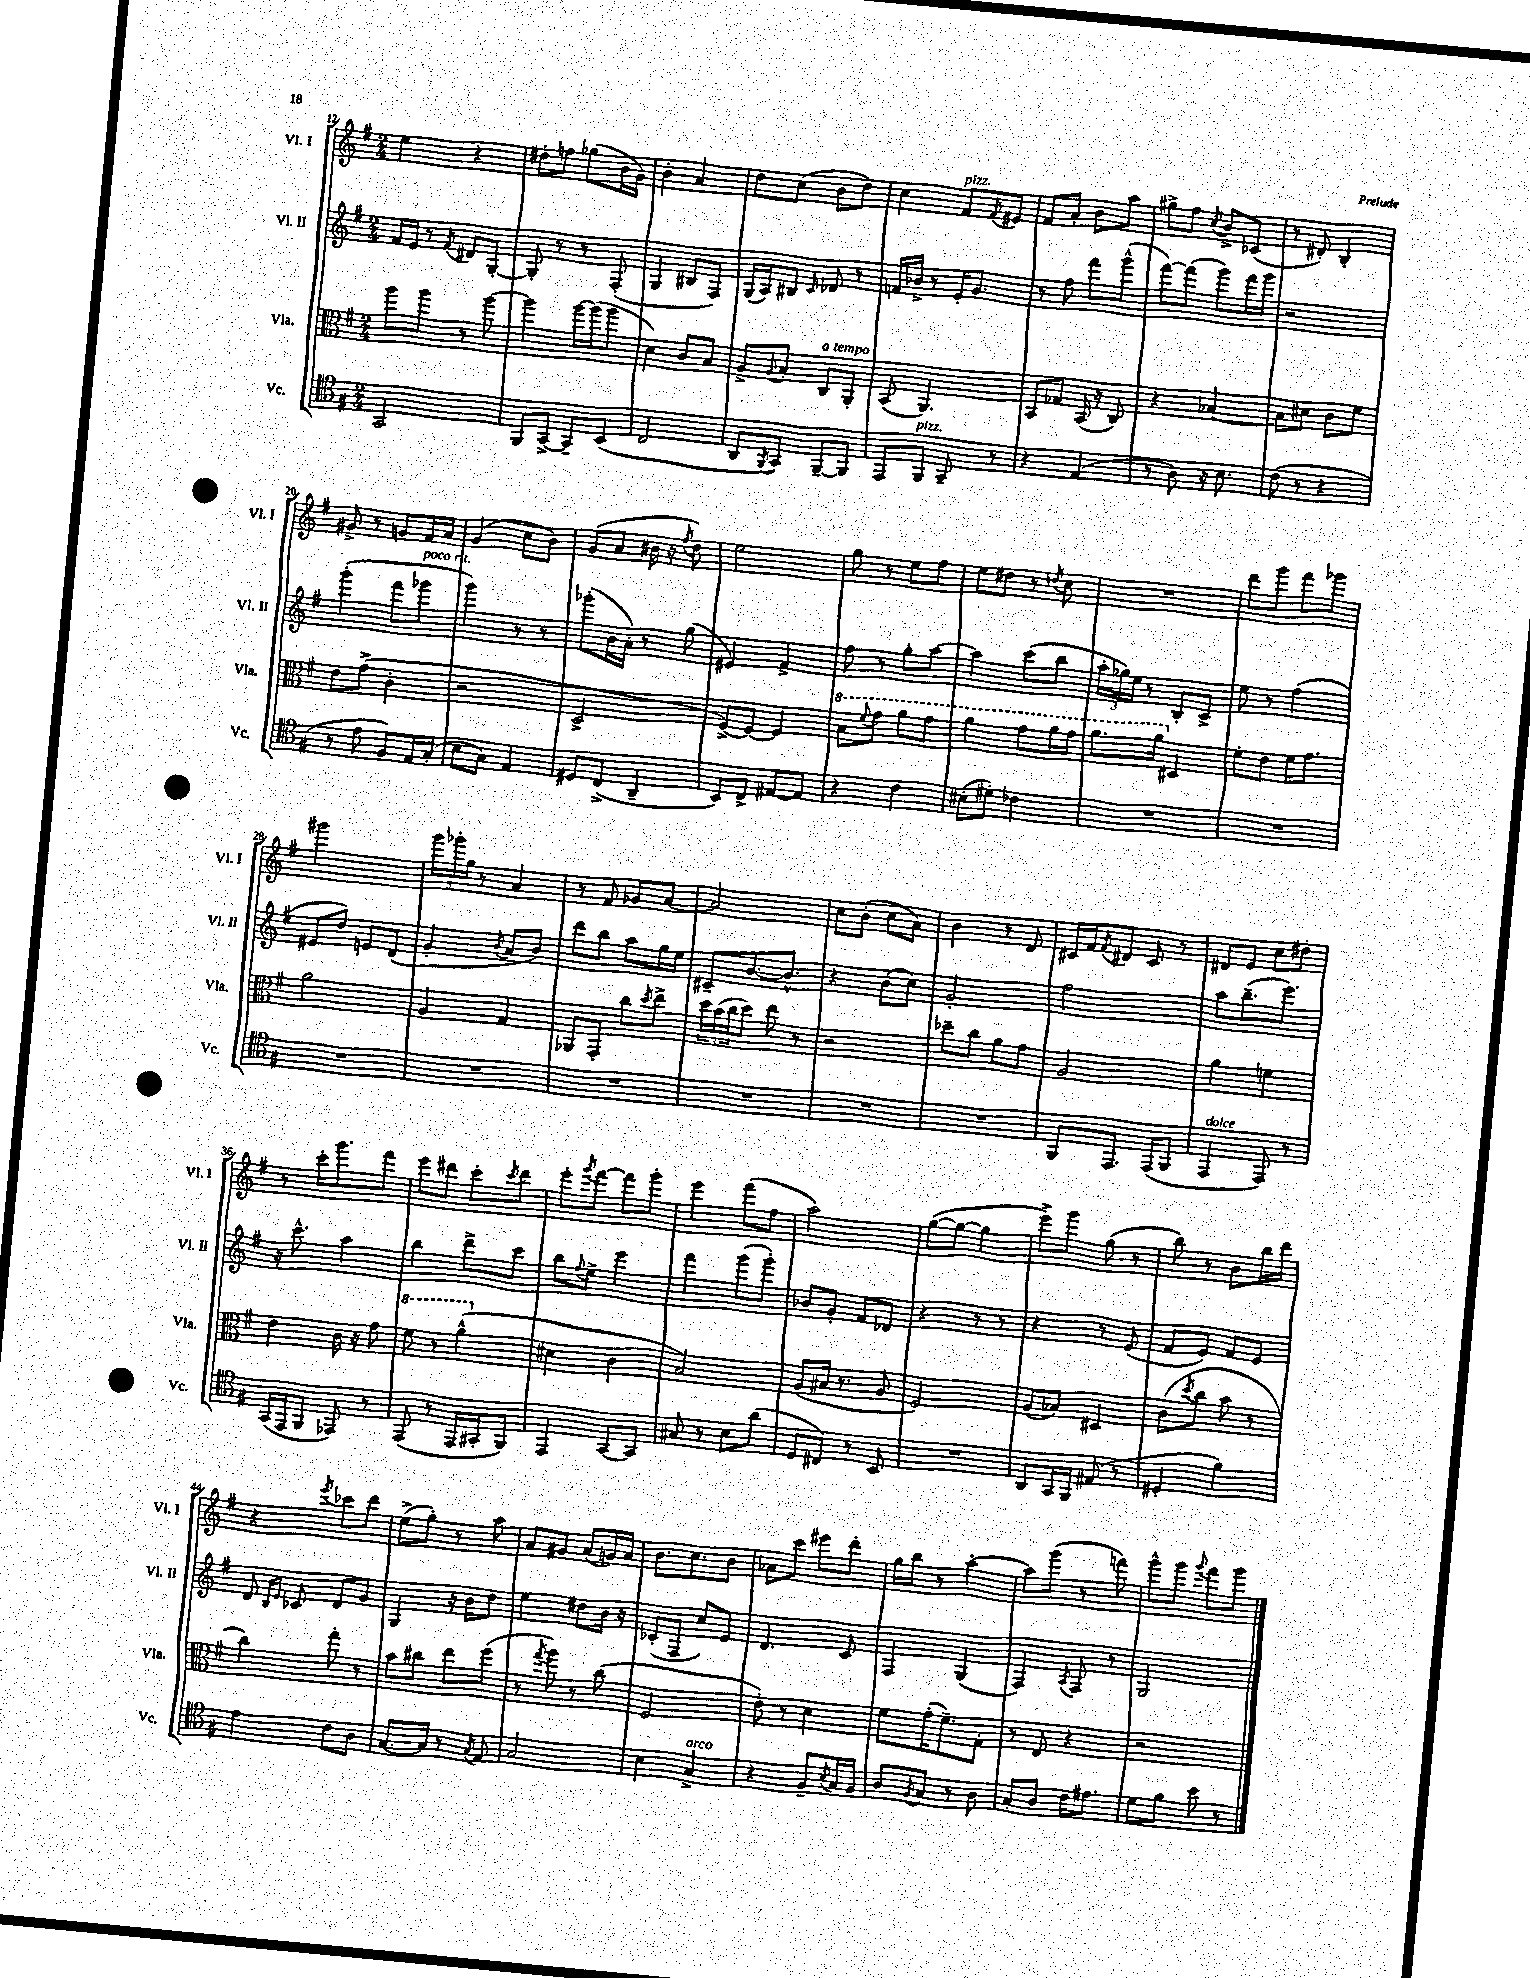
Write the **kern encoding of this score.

**kern	**kern	**kern	**kern
*part4	*part3	*part2	*part1
*staff4	*staff3	*staff2	*staff1
*I"Vc.	*I"Vla.	*I"Vl. II	*I"Vl. I
*I'Vc.	*I'Vla.	*I'Vl. II	*I'Vl. I
*clefC4	*clefC3	*clefG2	*clefG2
*k[f#]	*k[f#]	*k[f#]	*k[f#]
*M2/4	*M2/4	*M2/4	*M2/4
=12	=12	=12	=12
2GG/	8aa\L	16f#/LL	4ee\
.	.	16e/JJ	.
.	8aa\J	8r	.
.	.	8qf#/	.
.	8r	8d#X/L	4r
.	[8aa\	[8G'/J	.
=13	=13	=13	=13
8FF#/L	4aa\]	8G'/]	8dd#X'\L
[8GG^/J	.	8r	8ffn\J
8GG~/L]	[16aa\LL	8r	(8gg-X\L
.	(16aa\J]	.	.
(8BB/J	8aa\J	(8F#'/	16b\L
.	.	.	16g\JJ)
=14	=14	=14	=14
2C/	4d\)	4G/	4b'\
.	8c/L	8B#X/L	4a/
.	8B/J	8F#/J)	.
=15	=15	=15	=15
8AA/L	8A^/L	(16G/LL	8dd\L
.	.	16A/J)	.
8qFF#/	8qqA/	.	.
8GG/J)	8B'/J	8B#X/J	(8cc\J
.	.	16qqc/	.
!	!LO:TX:a:i:t=a tempo	!	!
[8FF#~/L	8C/L	8d-X/	8b\L
8FF#/J]	8AA'/J	8r	8dd\J)
=16	=16	=16	=16
8EE/L	(8BB/	16fn/LL	4cc\
.	.	16b-X^/JJ	.
!LO:TX:a:i:t=pizz.	!	!	!
8FF#/J	4.AA/)	8r	.
!	!	!	!LO:TX:a:i:t=pizz.
8GG~/	.	16e'/KL	8f#/L
.	.	8.g/J	.
.	.	.	8qf#/
8r	.	.	8e#X/J
=17	=17	=17	=17
4r	8BB/L	8r	8f#/L
.	8G-X/J	8ff#\	8a'/J
(4E/	(16BB/	8fff#\L	8b\L
.	16r	.	.
.	8C/)	(8ggg^^\J	8aa\J
=18	=18	=18	=18
8r	4r	[8fff#\L)	8gg#X^\L
8A\)	.	(8fff#\J]	8ff#\J
.	.	.	8qcc/
16r	[4B-X/	8ggg\L)	8b^/L
8.B\	.	.	.
.	.	16fff#\L	(8c-X/J
.	.	16ggg\JJ	.
=19	=19	=19	=19
(8c\	8B-\L]	2r	8r
8r	8d#X\J	.	8d#X'/)
4r	8c\L	.	4B'/
.	8f#\J	.	.
!!LO:LB:g=z
=20	=20	=20	=20
8r	8e\L	(4ggg'\	8g#X^/
8e\	(8g^\J	.	8r
8F#/L)	4c'\	8fff#\L	8gn/L
!	!	!LO:TX:a:i:t=poco rit.	!
16E/L	.	8ggg-X\J	16f#/L
(16G'/JJ	.	.	16a/JJ
=21	=21	=21	=21
8B\L	2r	4ggg\)	(4g/
8G\J)	.	.	.
4E/	.	8r	8cc\L
.	.	8r	8b\J)
=22	=22	=22	=22
8D#X/L	2D^/	(8ggg-X'\L	(8g/L
(8C^/J	.	16b\L	8a/J
.	.	16a'\JJ)	.
4AA~/	.	8r	16b#X\
.	.	.	16r
.	.	.	8qff#/
.	.	(8gg\	8dd\)
=23	=23	=23	=23
8BB/L)	[8F#^/L)	4e#X/)	2ee\
8C^/J	8F#/J_	.	.
[8E#X/L	4F#/]	4f#^/	.
8E#/J]	.	.	.
=24	=24	=24	=24
*	*8va	*	*
4r	8b\L	8ff#\	8gg\
.	8qqff#/	.	.
.	8gg\J	8r	8r
4c\	8aa\L	8gg'\L	8ee\L
.	8gg\J	[8aa\J	8ff#\J
=25	=25	=25	=25
(8B#X'\L	4aa\	4aa\]	8ee\L
8d#X'\J)	.	.	8dd#X\J
4c-X\	8gg\L	(8ccc\L	8r
.	.	.	8qddn/
.	16aa\L	8bb\J	8cc\
.	16gg\JJ	.	.
=26	=26	=26	=26
2r	8.aa\L	24aa'\LL	2r
.	.	24gg-X\)	.
.	.	24ee\JJ	.
.	.	8r	.
.	16aa\Jk	.	.
*	*X8va	*	*
.	4D#X/	8B'/L	.
.	.	8c^/J	.
=27	=27	=27	=27
2r	8f#'\L	8ee\	8ddd\L
.	8e\J	8r	8ggg\J
.	16f#\KL	(4ff#\	8fff#\L
.	8.g\J	.	.
.	.	.	8ggg-X\J
!!LO:LB:g=z
=28	=28	=28	=28
2r	2a\	8e#X/L	2ggg#X\
.	.	8dd/J)	.
.	.	8en/L	.
.	.	(8d/J	.
=29	=29	=29	=29
2r	4A/	4g'/	24ggg\LL
.	.	.	24ggg-X'\
.	.	.	24gg\JJ
.	.	.	8r
.	.	8qb/	.
.	4G/	8a/L	4a/
.	.	8b/J)	.
=30	=30	=30	=30
2r	8AA-X/L	8ddd\L	8r
.	8GG'/J	8bb\J	8f#/
.	8cc\L	8aa\L	8g-X/L
.	8qdd/	.	.
.	8ee^\J	16gg\L	[8a/J
.	.	16ee\JJ	.
=31	=31	=31	=31
2r	24dd\LL	8c#X~/L	2a/]
.	(24b\	.	.
.	24cc\J	.	.
.	8dd\J)	[8.b/	.
.	8ee\	.	.
.	.	8.b^^/J]	.
.	8r	.	.
=32	=32	=32	=32
2r	2r	4r	8cc\L
.	.	.	(8b'\J
.	.	(8b\L	8cc\L
.	.	8cc\J)	8a\J)
=33	=33	=33	=33
2r	8dd-X~\L	2g'/	4b\
.	8cc\J	.	.
.	8a\L	.	8r
.	8g\J	.	8d/
=34	=34	=34	=34
8FF#/L	2A/	2ff#\	16c#X/LL
.	.	.	16f#/J
.	.	.	8qf#/
8.EE/J	.	.	8d#X/J
.	.	.	8c#/
(16EE/KL	.	.	.
8FF#/J	.	.	8r
=35	=35	=35	=35
!LO:TX:a:i:t=dolce	!	!	!
4EE/	4a\	8aa\L	8d#X/L
.	.	(8.bb~\	8e/J
8EE/)	4fn\	.	8cc\L
.	.	8.eee\J)	.
8r	.	.	8dd#X'\J
!!LO:LB:g=z
=36	=36	=36	=36
(16GG/LL	4e\	16r	8r
16EE/J	.	8.ccc^^\	.
8FF#/J	.	.	16ccc'\KL
.	.	.	8.ggg\
8EE-X/)	16c\	4aa\	.
.	16r	.	.
8r	8g\	.	8fff#\J
=37	=37	=37	=37
*	*8va	*	*
(8EE/	8ff#\	4bb\	8eee\L
8r	8r	.	8ddd#X\J
16EE/LL	(4aa^^\	8ddd^\L	8ccc'\L
16GG#X'/J	.	.	.
.	.	.	8qccc/
8FF#/J)	.	8ccc\J	8ddd#\J
=38	=38	=38	=38
*	*X8va	*	*
4EE/	4d#X\	8bb\L	8eee'\L
.	.	8qqff#/	8qggg/
.	.	8ee^\J	[8fff#\J
[8GG/L	4c\	4eee\	8fff#\L]
8GG/J]	.	.	8ggg'\J
=39	=39	=39	=39
8G#X/	2B/)	4fff#\	4eee\
8r	.	.	.
8B\L	.	(8ggg\L	(8fff#\L
(8a\J	.	8ggg'\J)	8ff#\J
=40	=40	=40	=40
8D/L	(8A/L	8b-X/L	2aa\)
8C#X/J)	16B#X/Jk	8g'/J	.
.	8.r	.	.
8r	.	8f#/L	.
8BB/	8A/	8d-X/J	.
=41	=41	=41	=41
2r	2F#/)	4r	([8gg\L
.	.	.	8gg\J_
.	.	8r	4gg\]
.	.	8r	.
=42	=42	=42	=42
8AA/L	(8A/L	4r	8eee^\L)
16GG/L	8B-X/J)	.	8ggg\J
16FF#/JJ	.	.	.
(8E#X/	4D#X/	8r	(8gg\
8r	.	(8e/	8r
=43	=43	=43	=43
4D#X'/	(8c\L	8f#/L	8bb\)
.	8qdd/	.	.
.	8cc\J	8e/J)	8r
4f#\)	8b\	8f#/L	8b\L
.	8r	8e/J	16bb\L
.	.	.	16ddd\JJ
!!LO:LB:g=z
=44	=44	=44	=44
4e\	4cc\)	8d/	4r
.	.	16qqB/LL	.
.	.	16qqe/JJ	.
.	.	8c-X/	.
.	.	.	8qeee/
8c\L	8gg'\	8d/L	8ccc-X\L
8A\J	8r	8g/J	8ddd\J
=45	=45	=45	=45
[8.G/L	8b\L	4G/	(8ee^\L
.	8cc#X\J	.	8gg'\J)
16G/Jk]	.	.	.
8r	8ee\L	16r	8r
.	.	16b\KL	.
8qG/	.	.	.
8E/	(8ff#\J	8dd\J	8aa\
=46	=46	=46	=46
2G/	8r	4ee\	8a/L
.	8qgg/	.	.
.	8aa\)	.	8g#X/J
.	8r	8dd#X\L	(8a/L
.	(8cc\	16b\Jk	16gn/L)
.	.	16r	16a/JJ
=47	=47	=47	=47
4B\	2F#/	(8c-X'/L	8.b\L
.	.	8F#/J	.
.	.	.	8.cc\
!LO:TX:a:i:t=arco	!	!	!
4G^/	.	8cc/L)	.
.	.	8e/J	8b\J
=48	=48	=48	=48
4r	8e'\)	4.d/	8a-X\L
.	8r	.	8ccc\J
8F#~/L	4d\	.	8eee#X\L
8qB/	.	.	.
16G/L	.	8c/	8ddd'\J
16F#/JJ	.	.	.
=49	=49	=49	=49
8A/L	8f#\L	4F#/	16gg\LL
.	.	.	16bb\JJ
8qF#/	.	.	.
8G/J	(16g'\K	.	8r
.	8.f#~\)	.	.
8r	.	(4G/	[4aa'\
8A\	8G'\J	.	.
=50	=50	=50	=50
8G'/L	8r	4F#/)	8aa\L]
8A/J	8E/	.	(8ggg\J
.	.	8qA/	.
16c\KL	4r	8F#/	8r
8.e#X\J	.	.	.
.	.	8r	8fffn\)
=51	=51	=51	=51
8d\L	2r	2G/	8ggg^^\L
8f#\J	.	.	8ggg\J
.	.	.	8qqggg/
8b\	.	.	8fff#\L
8r	.	.	8ggg\J
==	==	==	==
*-	*-	*-	*-
